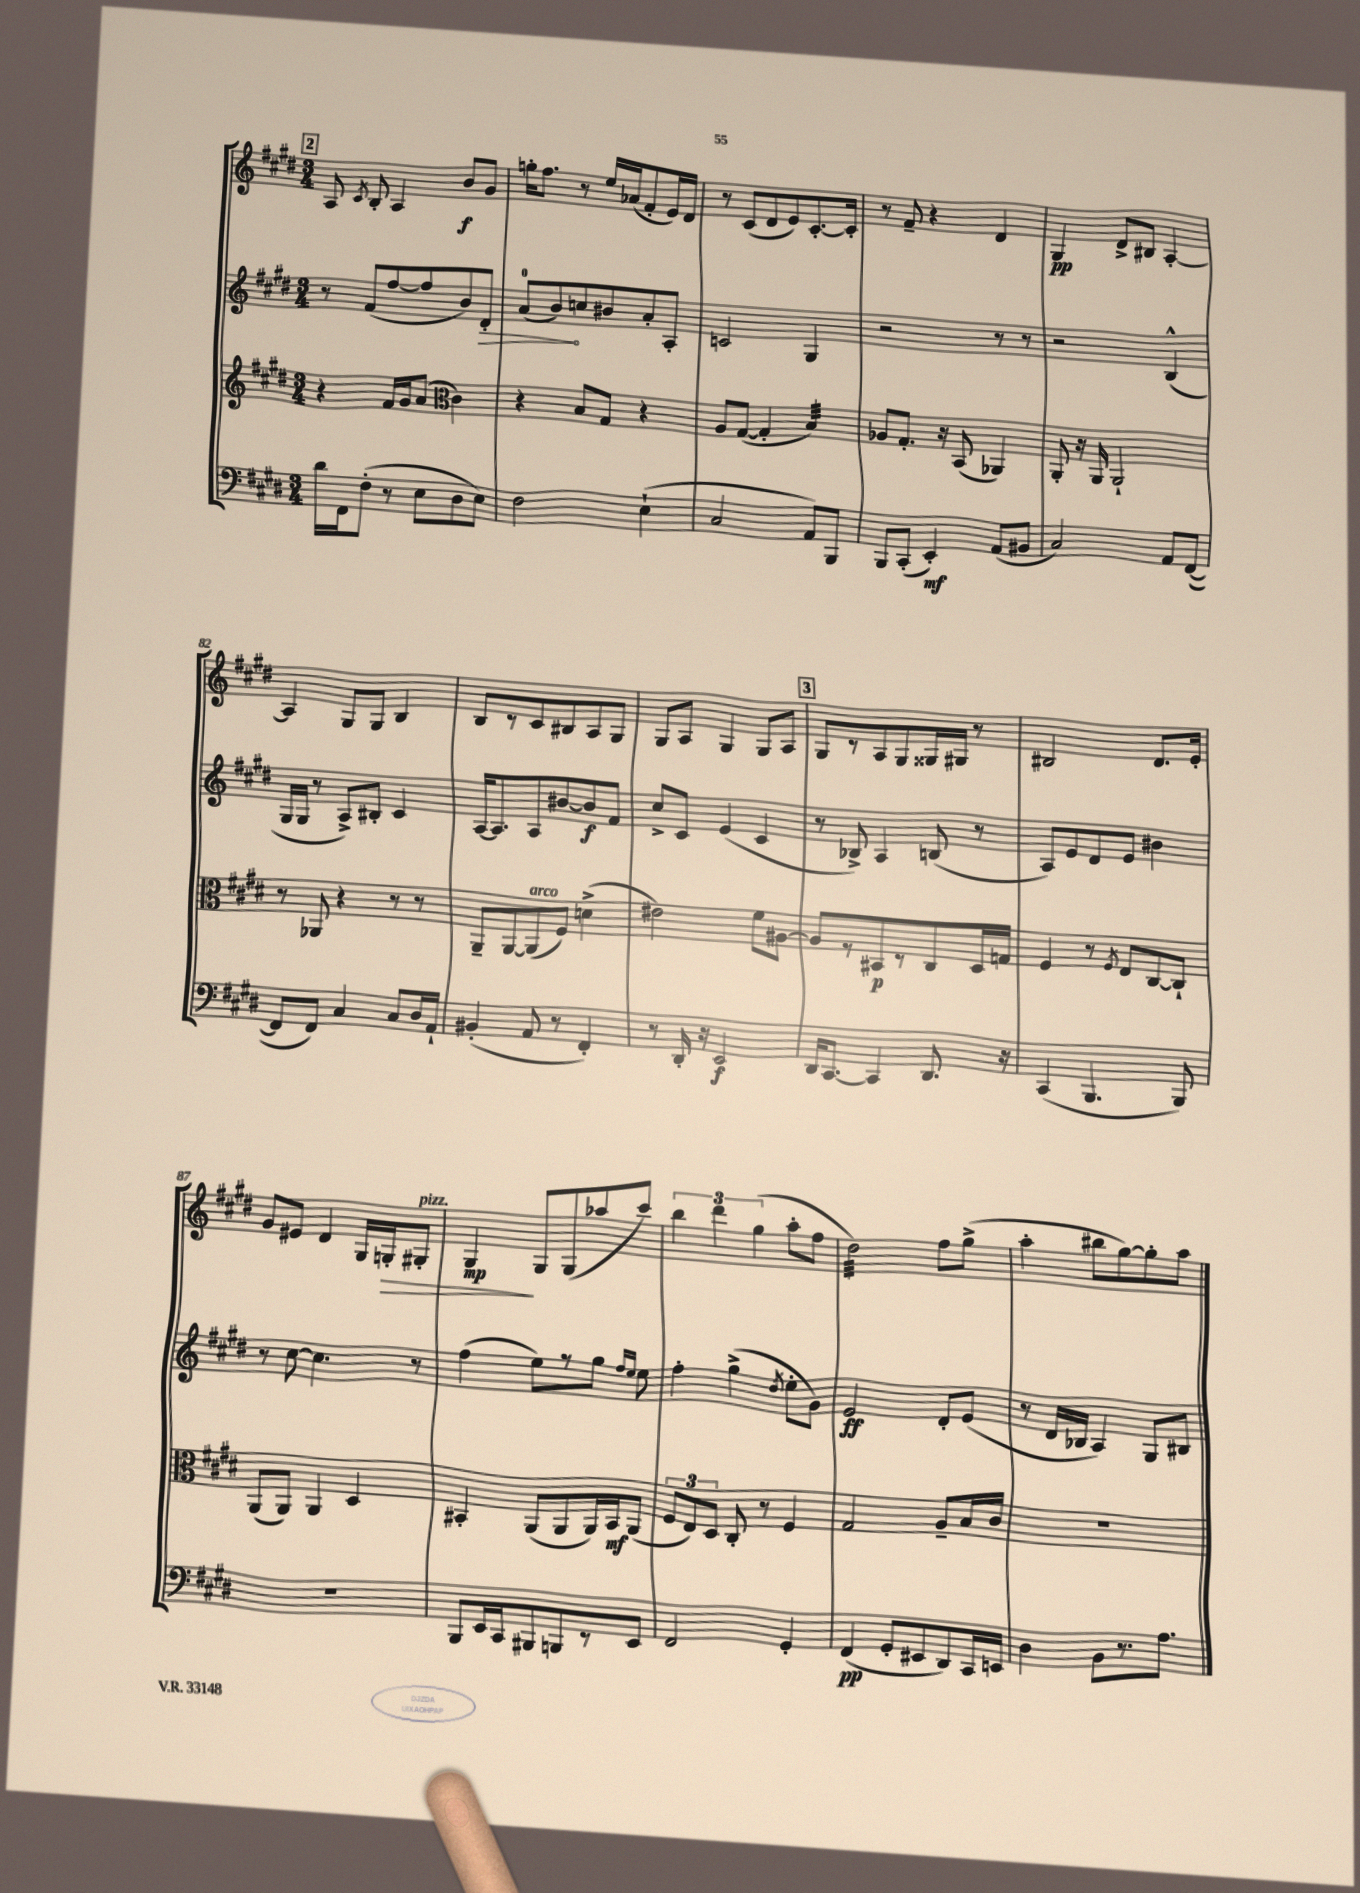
<<
\new StaffGroup <<
\new Staff = "s0" {
    \clef treble \key e \major \numericTimeSignature \time 3/4
    \autoBeamOff \mark \markup { \box "2" } a8 \acciaccatura { cis'8 } b8-. a4 b'8[\f gis'8] |
    g''16[-. fis''8.] r8 e''16[ aes'16( fis'8-. e'16) dis'16] |
    r8 cis'8[( dis'8 e'8) cis'8.~-. cis'16]-. |
    r8 fis'8-- r4 dis'4 |
    gis4\pp dis'8[-> bis8] a4~-. |
    a4 gis8[ gis8] b4 |
    b8[ r8 cis'8 bis8 a8 gis8] |
    gis8[ a8] gis4 gis8[ a8] |
    \mark \markup { \box "3" } gis8[ r8 a8 gis8 gisis16 gis16] r8 |
    bis2 dis'8.[ e'16]-. |
    gis'8[ eis'8] dis'4 gis16[ g16-.\> gis8]-.^\markup { \italic "pizz." } |
    gis4\mp\! gis8[ gis8( aes''8 cis'''8]) |
    \tuplet 3/2 { b''4 dis'''4 gis''4( } a''8[-. fis''8] |
    dis''2:32) fis''8[ gis''8]->( |
    a''4-. bis''8[ gis''8~) gis''8-. a''8] \bar "|." |
}
\new Staff = "s1" {
    \clef treble \key e \major \numericTimeSignature \time 3/4
    \autoBeamOff \mark \markup { \box "2" } r8 fis'8[( fis''8~ fis''8 b'8) \once \override Hairpin.circled-tip = ##t dis'8]-.\> |
    a'8[-0( b'8\!) c''8 bis'8 a'8-. a8]-. |
    c'2 gis4 |
    r2 r8 r8 |
    r2 b4-^( |
    gis16[ gis16] r8 a8[->) bis8]-. cis'4 |
    a16[~ a8. a8 bis'8~ bis'8\f fis'8] |
    cis''8[-> cis'8] e'4( cis'4 |
    \mark \markup { \box "3" } r8 bes8->) a4 b8( r8 |
    a8[) e'8 dis'8 e'8] bis'4 |
    r8 cis''8~ cis''4. r8 |
    fis''4( e''8[) r8 gis''8] \grace { fis''16[ e''16] } e''8 |
    fis''4-. gis''4->( \acciaccatura { dis''8 } e''8[-. gis'8]) |
    e'2\ff dis'8[-. e'8]( |
    r8 dis'16[ bes16] a4) gis8[ bis8] \bar "|." |
}
\new Staff = "s2" {
    \clef treble \key e \major \numericTimeSignature \time 3/4
    \autoBeamOff \mark \markup { \box "2" } r4 fis'16[ gis'16 a'8]( \clef alto cis'4) |
    r4 b8[ gis8] r4 |
    a8[ gis8]~( gis4-. b4:32) |
    aes8[ gis8.]-. r16 b,8( aes,4) |
    a,8-. r16 a,16 a,2-! |
    r8 aes,8 r4 r8 r8 |
    a,8[-- a,8~ a,8^\markup { \italic "arco" }( fis8]) d'4->( |
    eis'2) fis'8[ ais8]~ |
    \mark \markup { \box "3" } ais8[ r8 bis,8\p r8 cis8 dis16 g16] |
    fis4 r8 \acciaccatura { fis8 } e8[ cis8~ cis8]-! |
    a,8[( a,8]) a,4 dis4 |
    bis,4-. a,8[( a,8 a,16) bis,16\mf a,8]( |
    \tuplet 3/2 { fis8[ e8) dis8] } cis8-. r8 fis4 |
    gis2 a8[-- b16 cis'16] |
    R2. \bar "|." |
}
\new Staff = "s3" {
    \clef bass \key e \major \numericTimeSignature \time 3/4
    \autoBeamOff \mark \markup { \box "2" } dis'16[ fis,16 fis8]-.( r8 e8[ dis8 e8]) |
    fis2 e4-!( |
    cis2 a,8[) b,,8] |
    b,,8[ cis,8]-.( e,4-.\mf) a,8[( bis,8] |
    cis2) a,8[ fis,8]~( |
    fis,8[ fis,8]) cis4 cis8[ dis16 a,16]-! |
    bis,4-.( a,8 r8 fis,4-.) |
    r8 dis,16-. r16 e,2\f |
    \mark \markup { \box "3" } dis,16[ cis,8.]~ cis,4 dis,8. r16 |
    cis,4( b,,4. b,,8) |
    R2. |
    b,,8[ e,16 cis,16 bis,,8 b,,8 r8 e,8] |
    fis,2 gis,4-. |
    fis,4\pp( gis,8[-. eis,8 dis,8) cis,16 e,16] |
    dis4 b,8[ r8. a8.] \bar "|." |
}
>>
>>
\layout { \context { \Score currentBarNumber = #77 } }
